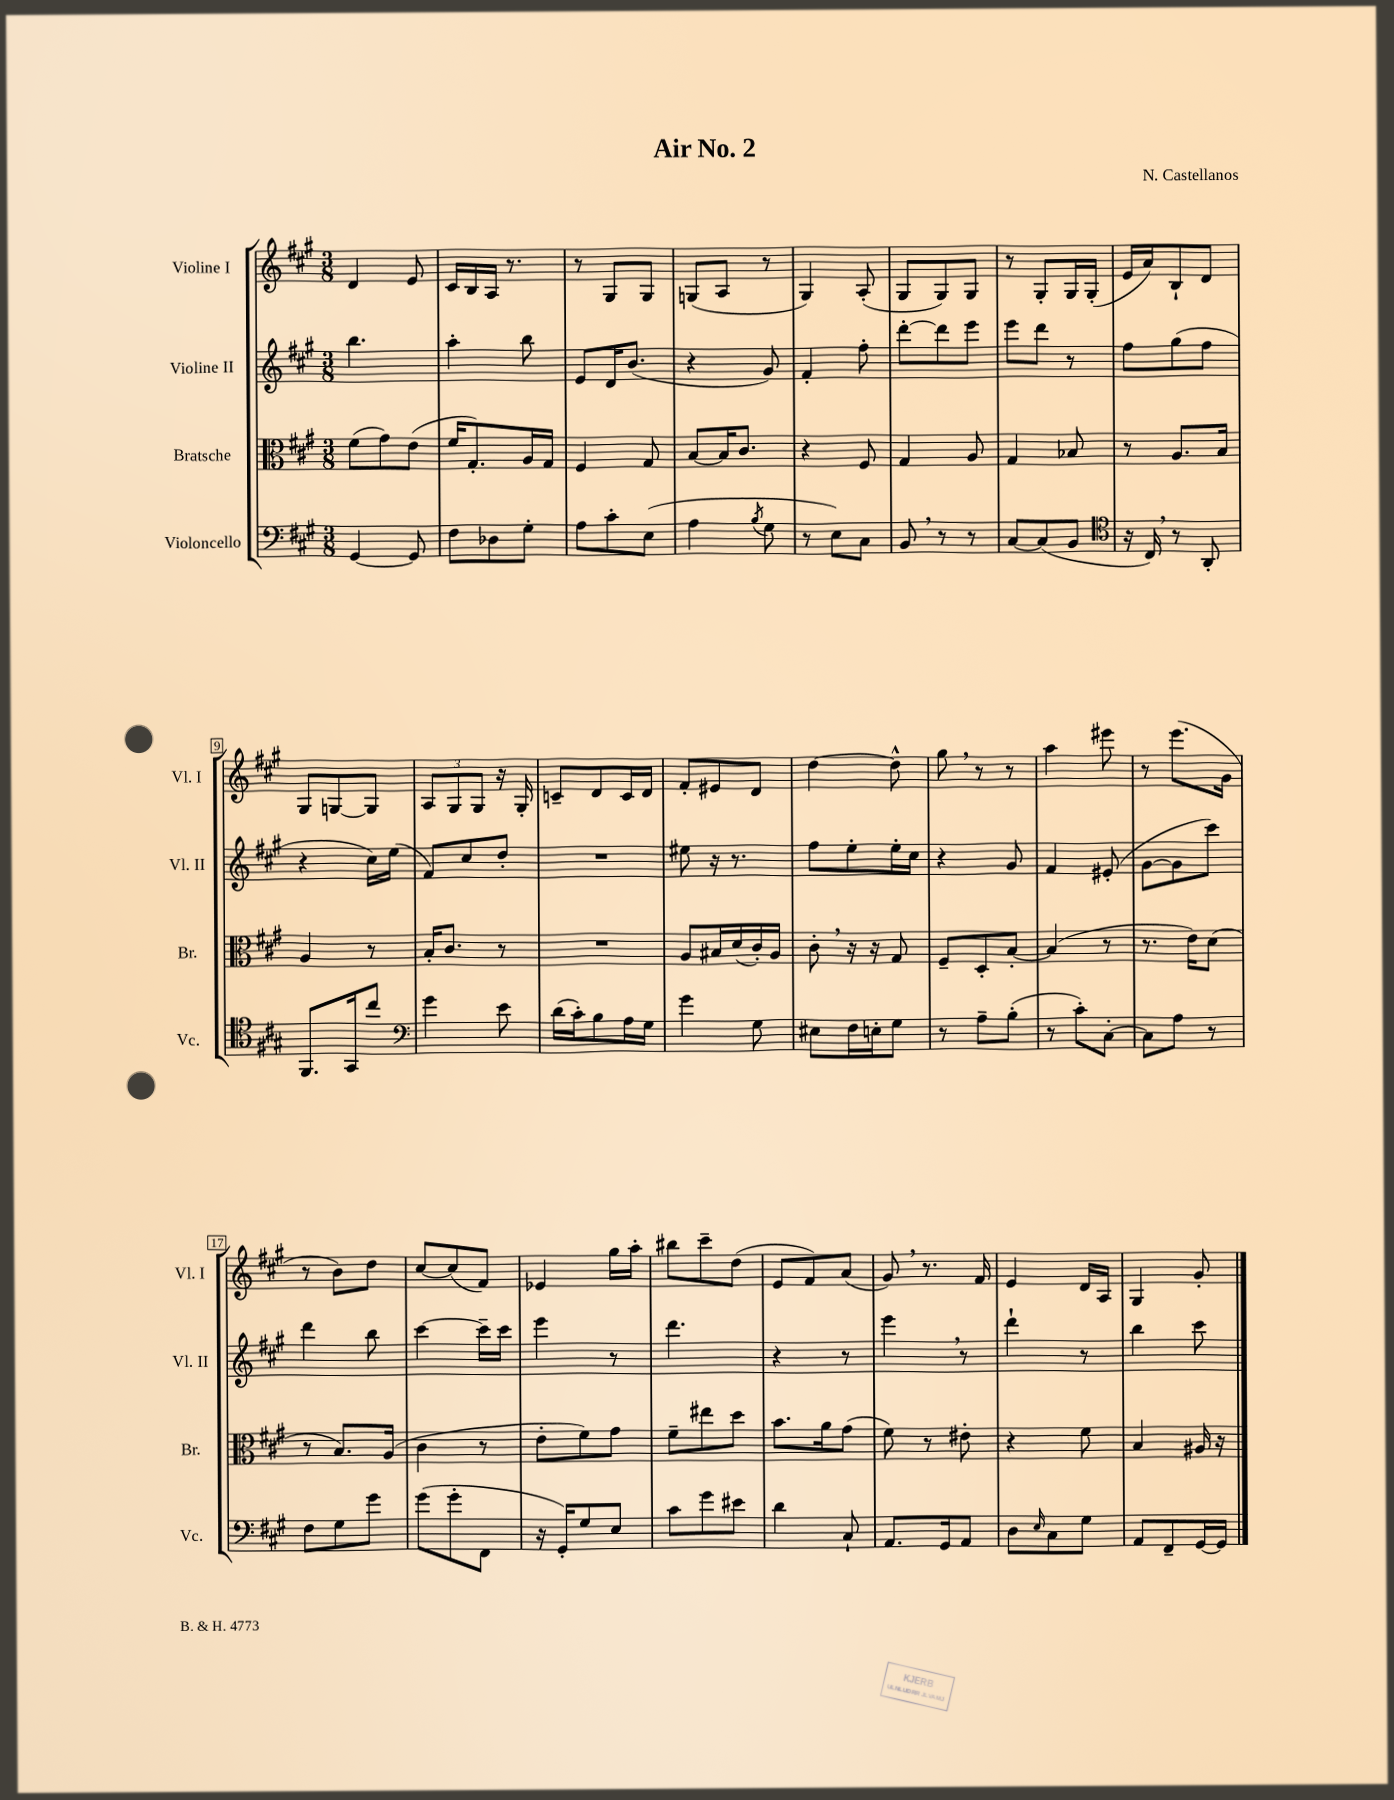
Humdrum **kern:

**kern	**kern	**kern	**kern
*part4	*part3	*part2	*part1
*staff4	*staff3	*staff2	*staff1
*I"Violoncello	*I"Bratsche	*I"Violine II	*I"Violine I
*I'Vc.	*I'Br.	*I'Vl. II	*I'Vl. I
*clefF4	*clefC3	*clefG2	*clefG2
*k[f#c#g#]	*k[f#c#g#]	*k[f#c#g#]	*k[f#c#g#]
*M3/8	*M3/8	*M3/8	*M3/8
=1	=1	=1	=1
[4GG#/	(8f#\L	4.bb\	4d/
.	8g#\)	.	.
8GG#/]	(8e\J	.	8e/
=2	=2	=2	=2
8F#\L	16f#/KL	4aa'\	16c#/LL
.	8.G#'/)	.	16B/
8D-X\	.	.	16A/JJ
.	.	.	8.r
8G#'\J	16A/L	8bb\	.
.	16G#/JJ	.	.
=3	=3	=3	=3
8A\L	4F#/	8e/L	8r
8c#'\	.	16d/K	8G#/L
.	.	(8.b/J	.
(8E\J	8G#/	.	8G#/J
=4	=4	=4	=4
4A\	[8B/L	4r	(8Gn/L
.	16B/K]	.	8A/J
.	8.c#/J	.	.
8qB/	.	.	.
8G#\	.	8g#/)	8r
=5	=5	=5	=5
8r	4r	4f#'/	4G#/)
8E\L)	.	.	.
8C#\J	8F#/	8ff#'\	(8A'/
=6	=6	=6	=6
8BB,/	4G#/	[8ddd'\L	8G#/L
8r	.	8ddd\]	8G#/)
8r	8A/	8eee\J	8G#/J
=7	=7	=7	=7
[8C#/L	4G#/	8eee\L	8r
(8C#/]	.	8ddd\J	8G#'/L
8BB/J	8B-X/	8r	16G#/L
.	.	.	(16G#'/JJ
=8	=8	=8	=8
*clefC4	*	*	*
16r	8r	8ff#\L	16e/LL
16C#,/)	.	.	16a/J)
8r	8.A/L	(8gg#\	8B`/
8AA'/	.	8ff#\J	8d/J
.	16B/Jk	.	.
!!LO:LB:g=z
=9	=9	=9	=9
8.FF#/L	4A/	4r	8G#/L
.	.	.	[8Gn/
16GG#/k	.	.	.
8cc#/J	8r	16cc#\LL)	8G/J]
.	.	(16ee\JJ	.
=10	=10	=10	=10
*clefF4	*	*	*
4g#\	16B'/KL	8f#/L)	12A/L
.	8.c#/J	.	.
.	.	.	12G#/
.	.	8cc#/	.
.	.	.	12G#/J
8e\	8r	8dd'/J	16r
.	.	.	16G#'/
=11	=11	=11	=11
(16d\LL	4.r	4.r	8cn~/L
16c#'\J)	.	.	.
8B\	.	.	8d/
16A\L	.	.	16c/L
16G#\JJ	.	.	16d/JJ
=12	=12	=12	=12
4g#\	8A/L	8ee#X\	8f#'/L
.	16B#X/L	16r	8e#X/
.	(16d/	8.r	.
8G#\	16c#'/)	.	8d/J
.	16A/JJ	.	.
=13	=13	=13	=13
8E#X\L	8c#',\	8ff#\L	[4dd\
16F#\L	16r	8ee'\	.
16En'\J	16r	.	.
8G#\J	8G#/	16ee'\L	8dd^^\]
.	.	16cc#\JJ	.
=14	=14	=14	=14
8r	8F#~/L	4r	8gg#,\
8A~\L	8D'/	.	8r
(8B'\J	[8B'/J	8g#/	8r
=15	=15	=15	=15
8r	(4B/]	4f#/	4aa\
8c#'\L)	.	.	.
[8C#'\J	8r	(8e#X'/	8eee#X\
=16	=16	=16	=16
8C#\L]	8.r	[8g#\L	8r
8A\J	.	8g#\]	(8.eee\L
.	16e\KL)	.	.
8r	(8d\J	8ccc#\J)	.
.	.	.	16g#\Jk
!!LO:LB:g=z
=17	=17	=17	=17
8F#\L	8r	4ddd\	8r
8G#\	8.B/L)	.	8b\L)
8g#\J	.	8bb\	8dd\J
.	(16A/Jk	.	.
=18	=18	=18	=18
(8g#\L	4c#\	[4ccc#\	[8cc#/L
8g#'\	.	.	(8cc#/]
8FF#\J	8r	16ccc#~\LL]	8f#/J)
.	.	16ccc#\JJ	.
=19	=19	=19	=19
16r	8e'\L	4eee\	4e-X/
16GG#'/KL)	.	.	.
8G#/	8f#\)	.	.
8E/J	8g#\J	8r	16gg#\LL
.	.	.	16aa'\JJ
=20	=20	=20	=20
8c#\L	8f#~\L	4.ddd\	8bb#X\L
8g#\	8ee#X\	.	8ccc#~\
8e#X\J	8dd\J	.	(8dd\J
=21	=21	=21	=21
4d\	8.b\L	4r	8e/L
.	.	.	8f#/)
.	16a\k	.	.
8C#`/	(8g#\J	8r	(8a/J
=22	=22	=22	=22
8.AA/L	8f#\)	4eee,\	8g#,/)
.	8r	.	8.r
16GG#/k	.	.	.
8AA/J	8e#X'\	8r	.
.	.	.	16f#/
=23	=23	=23	=23
8D\L	4r	4ddd`\	4e/
16qqE/	.	.	.
8C#\	.	.	.
8G#\J	8f#\	8r	16d/LL
.	.	.	16A/JJ
=24	=24	=24	=24
8AA/L	4B/	4bb\	4G#/
8FF#~/	.	.	.
[16GG#/L	16A#X/	8ccc#\	8g#'/
16GG#/JJ]	16r	.	.
==	==	==	==
*-	*-	*-	*-
